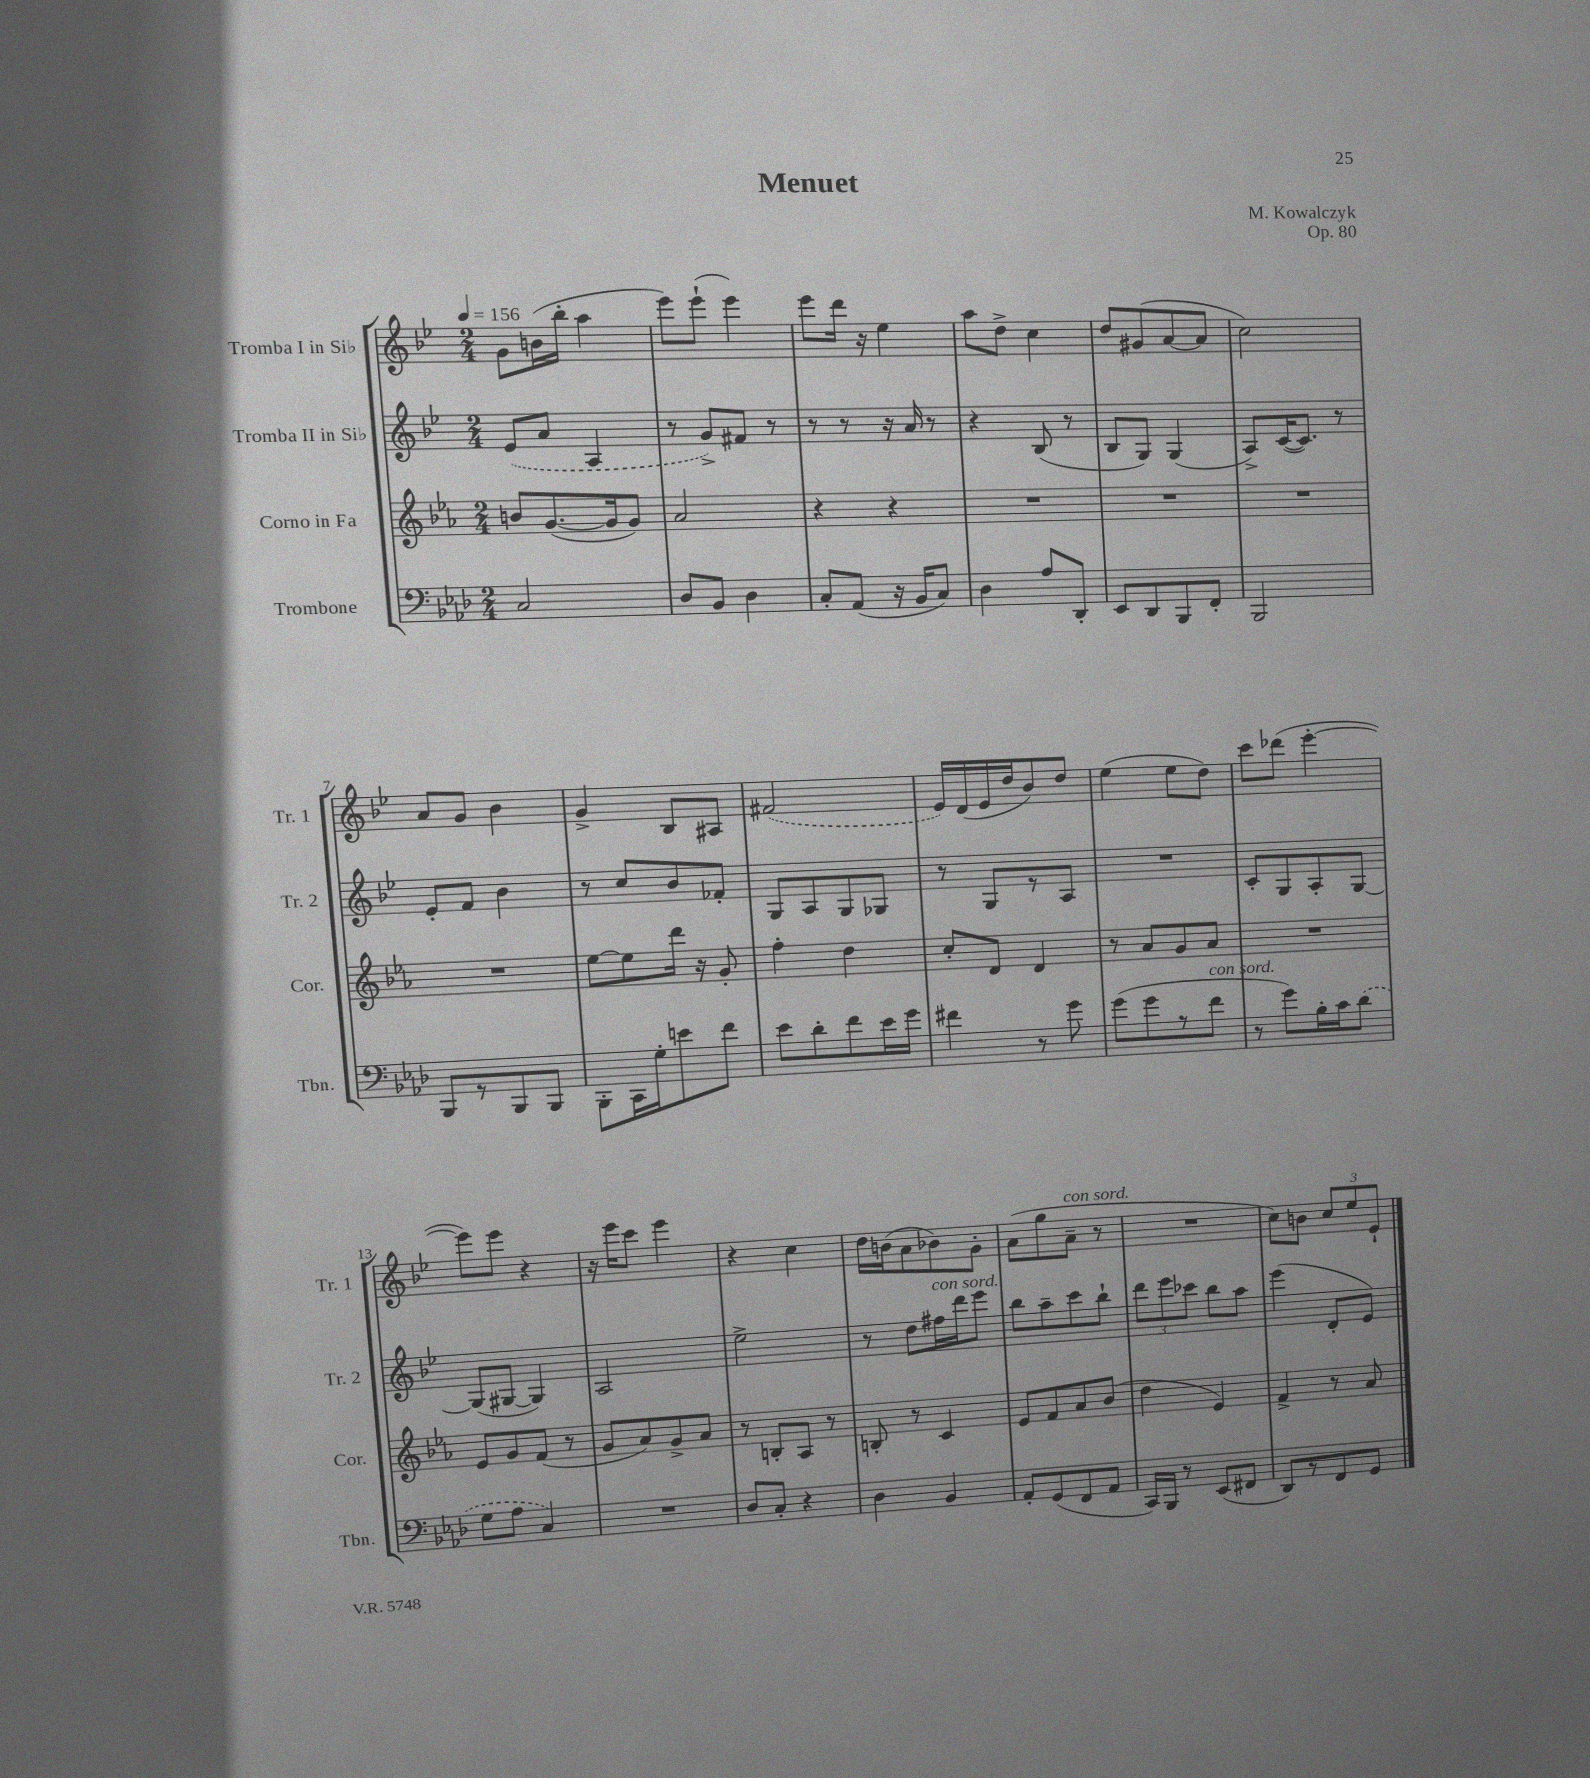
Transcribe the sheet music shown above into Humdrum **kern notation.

**kern	**kern	**kern	**kern
*part4	*part3	*part2	*part1
*staff4	*staff3	*staff2	*staff1
*I"Trombone	*I"Corno in Fa	*I"Tromba II in Si♭	*I"Tromba I in Si♭
*I'Tbn.	*I'Cor.	*I'Tr. 2	*I'Tr. 1
*clefF4	*clefG2	*clefG2	*clefG2
*k[b-e-a-d-]	*k[b-e-a-]	*k[b-e-]	*k[b-e-]
*M2/4	*M2/4	*M2/4	*M2/4
*MM156	*MM156	*MM156	*MM156
=1	=1	=1	=1
2C/	8bn/L	(8e-/L	8g\L
.	([8.g/	8a/J	(16bn\L
.	.	.	16bb-'\JJ
.	.	4A/	4aa\
.	16g/k]	.	.
.	8g/J)	.	.
=2	=2	=2	=2
8D-/L	2a-/	8r	8eee-\L)
8BB-/J	.	8g^/L)	(8eee-`\J
4D-\	.	8f#X/J	4eee-\)
.	.	8r	.
=3	=3	=3	=3
8C'/L	4r	8r	8eee-\L
(8AA-/J	.	8r	16ddd\Jk
.	.	.	16r
16r	4r	16r	4ee-\
16BB-/KL	.	16a/	.
8C/J)	.	8r	.
=4	=4	=4	=4
4D-\	2r	4r	8aa\L
.	.	.	8dd^\J
8A-/L	.	(8B-/	4cc\
8DD-'/J	.	8r	.
=5	=5	=5	=5
8EE-/L	2r	8B-/L	8dd/L
8DD-/	.	8G/J)	(8g#X/
8BBB-/	.	(4G/	[8a/
8FF'/J	.	.	8a/J]
=6	=6	=6	=6
2BBB-/	2r	8A^/L)	2cc\)
.	.	([16c/K	.
.	.	8.c/J])	.
.	.	8r	.
!!LO:LB:g=z
=7	=7	=7	=7
8BBB-/L	2r	8e-'/L	8a/L
8r	.	8f/J	8g/J
8BBB-/	.	4b-\	4b-\
8BBB-/J	.	.	.
=8	=8	=8	=8
8BBB-'\L	[8ee-\L	8r	4g^/
16CC\L	8ee-\]	8cc/L	.
16G'\J	.	.	.
8en\	16ddd\Jk	8b-/	8B-/L
.	16r	.	.
8f\J	8g'/	8f-X'/J	8A#X/J
=9	=9	=9	=9
8e-\L	4ff'\	8G/L	(2f#X/
8d-'\	.	8A/	.
8f\	4dd\	8G/	.
16e-\L	.	8G-X/J	.
16g\JJ	.	.	.
=10	=10	=10	=10
4f#X\	8cc'/L	8r	16e-/LL)
.	.	.	(16d/
.	8d/J	8G/L	16e-/
.	.	.	16dd/J
8r	4d/	8r	8b-/)
8g\	.	8A/J	8dd/J
=11	=11	=11	=11
(8g\L	8r	2r	(4ee-\
8g\	8a-/L	.	.
8r	8g/	.	8ee-\L
!LO:TX:a:i:t=con sord.	!	!	!
8f\J	8a-/J	.	8dd\J)
=12	=12	=12	=12
8r	2r	8c'/L	8ccc\L
8g\L)	.	8G/	(8ddd-X\J
16B-'\L	.	8A'/	[4eee-'\
16c\J	.	.	.
(8d-\J	.	[8G/J	.
!!LO:LB:g=z
=13	=13	=13	=13
8G\L	8e-/L	(8G/L]	8eee-\L])
8A-\J	8g/	[8G#X/J	8eee-\J
4C/)	(8f/J	4G#/])	4r
.	8r	.	.
=14	=14	=14	=14
2r	8g/L	2A/	16r
.	.	.	16eee-\KL
.	8a-/)	.	8ccc\J
.	8g^/	.	4eee-\
.	8a-/J	.	.
=15	=15	=15	=15
8D-/L	8r	2ee-^\	4r
8C'/J	8Bn'/L	.	.
4r	8A-/J	.	4cc\
.	8r	.	.
=16	=16	=16	=16
4D-\	8Bn'/	8r	16dd\LL
.	.	.	(16bn\J
.	8r	8dd\L	8a\
!	!	!LO:TX:a:i:t=con sord.	!
4BB-/	4c/	16ff#X\L	8b-X\)
.	.	16ddd\J	.
.	.	8eee-\J	8g'\J
=17	=17	=17	=17
8AA-'/L	8e-/L	8bb-\L	(8a\L
(8GG/	8f/	8aa~\	8gg\
!	!	!	!LO:TX:a:i:t=con sord.
8FF/	8a-/	8ccc\	8a~\J
8AA-/J	(8b-/J	8bb-`\J	8r
=18	=18	=18	=18
16CC/LL)	4dd\	12ddd\L	2r
16BBB-/JJ	.	.	.
.	.	12eee-\	.
8r	.	.	.
.	.	12ccc-X\J	.
(8EE-/L	4e-/)	8bb-\L	.
8FF#X/J	.	8aa\J	.
=19	=19	=19	=19
8DD-/L)	4f^/	(4eee-\	8cc\L)
8r	.	.	8bn\J
8FF/	8r	8d'/L	12cc/L
.	.	.	12ee-/
8GG/J	8a-/	8e-/J)	.
.	.	.	12e-`/J
==	==	==	==
*-	*-	*-	*-
